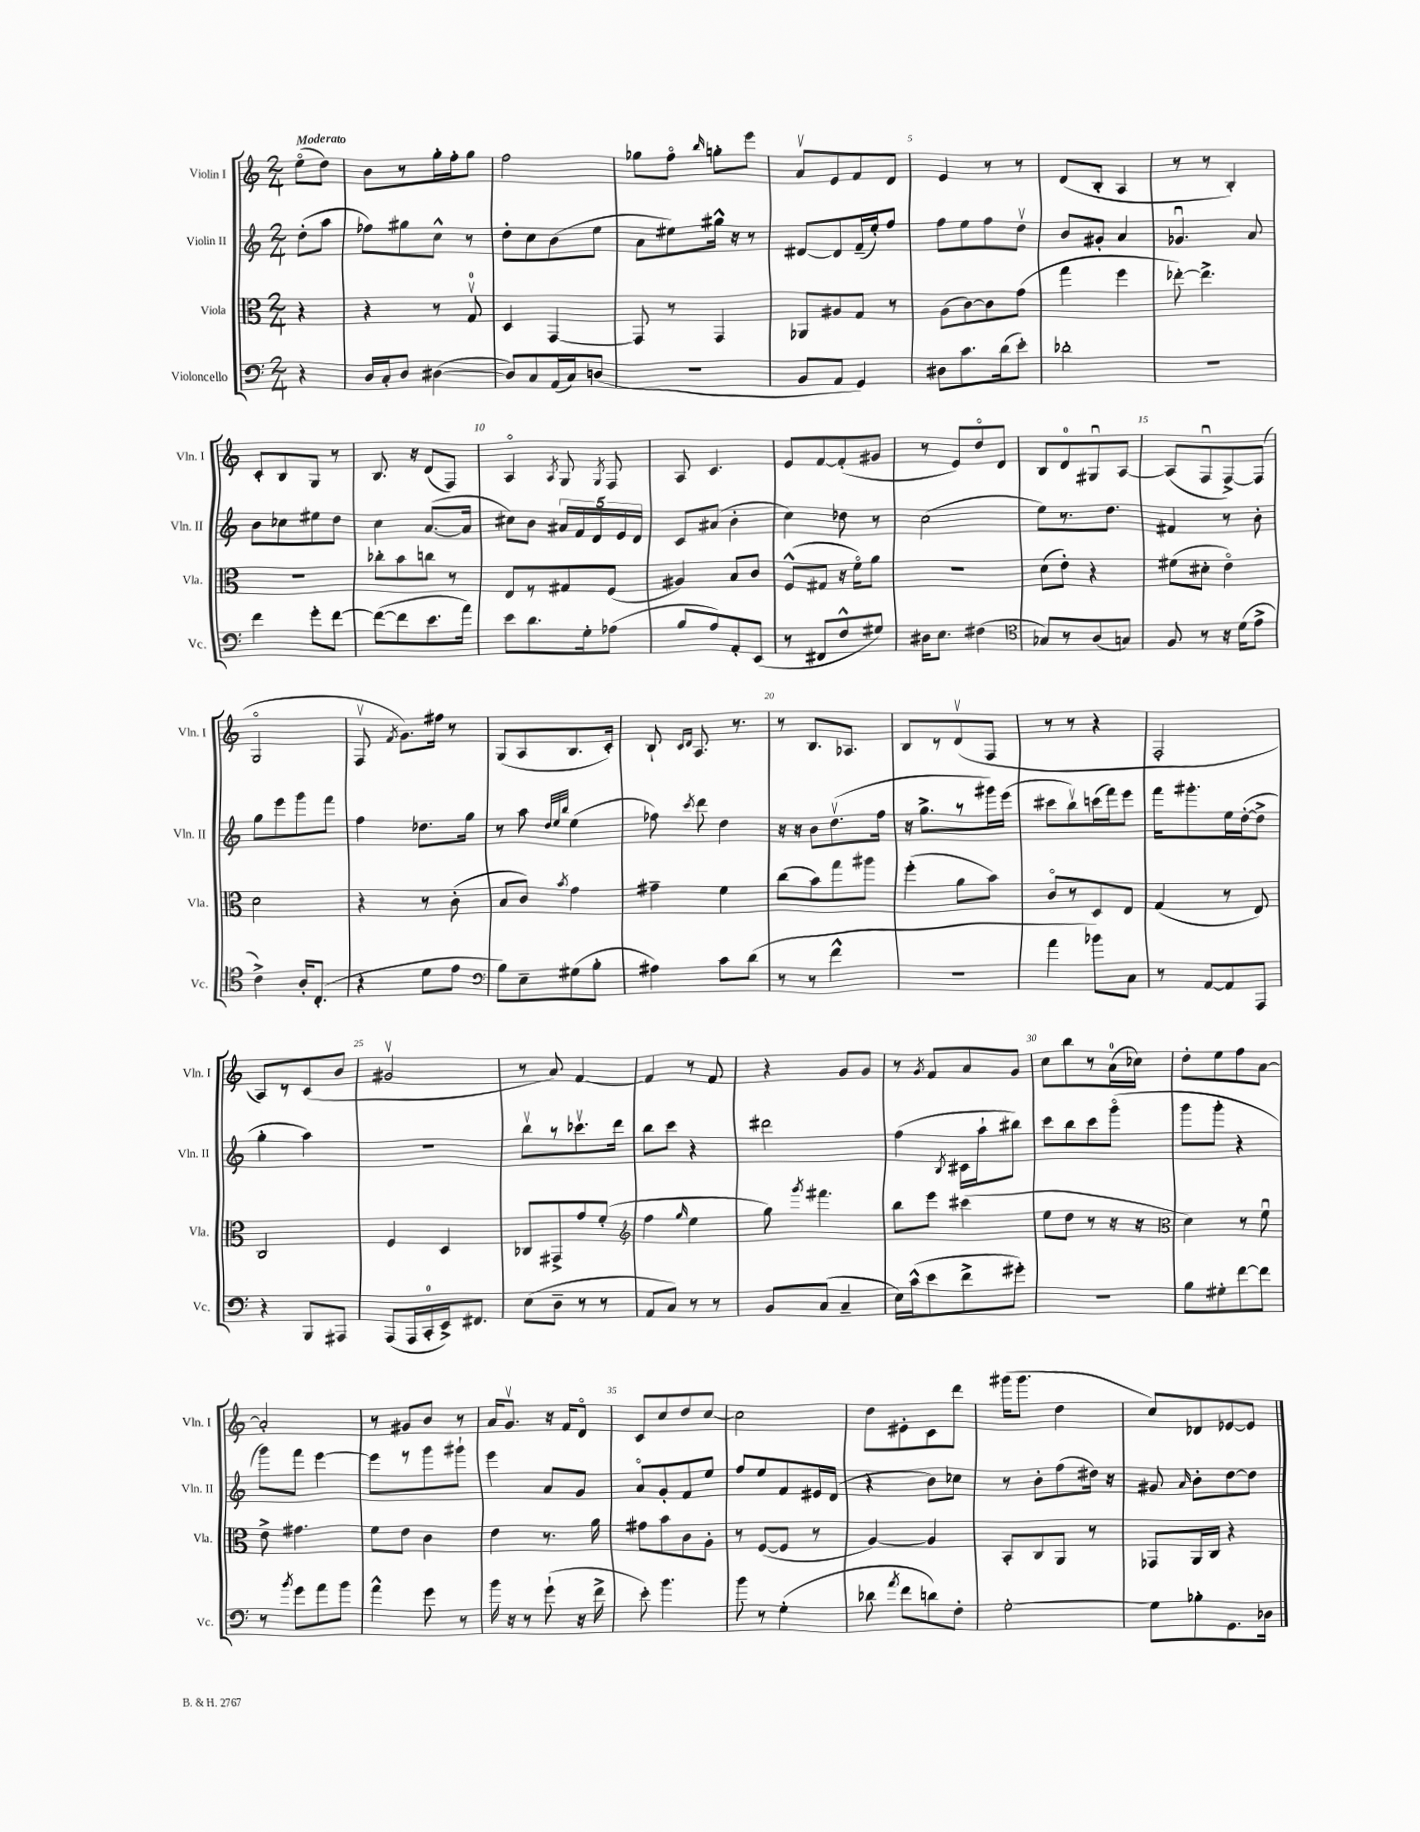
<<
\new StaffGroup <<
\new Staff = "s0" \with { instrumentName = "Violin I" shortInstrumentName = "Vln. I" } {
    \clef treble \key c \major \numericTimeSignature \time 2/4 \partial 4 \tempo "Moderato"
    \autoBeamOff e''8[\flageolet( d''8]) |
    b'8[ r8 g''16-. f''16-. g''8] |
    f''2 |
    ges''8[ f''8]\flageolet \grace { b''16 } g''8[-. e'''8] |
    a'8[\upbow e'8 f'8 d'8] |
    e'4 r8 r8 |
    d'8[( b8]-. a4 |
    r8 r8 b4-.) |
    c'8[-. b8 g8] r8 |
    b8. r16 d'8[( f8]) |
    a4\flageolet \acciaccatura { a8 } g8 \acciaccatura { g8 } f8 |
    a8 c'4. |
    e'8[ f'8~ f'8-.( gis'8] |
    r8 e'8[) d''8\flageolet d'8] |
    b8[ d'8-0 gis8\downbow a8]~ |
    a8[( f8\downbow f8~->) f8]( |
    g2\flageolet |
    f8\upbow \acciaccatura { f'8 } g'8.[) fis''16] r8 |
    g8[( a8 b8. c'16]-.) |
    b8-! \grace { c'16[ d'16] } a8. r8. |
    r8 b8.[ aes8.] |
    b8[ r8 d'8\upbow( f8] |
    r8 r8 r4 |
    f2-. |
    a8[) r8 c'8( b'8] |
    gis'2\upbow |
    r8 a'8) f'4~ |
    f'4 r8 f'8 |
    r4 g'8[ g'8] |
    r8 \acciaccatura { g'8 } f'8[ a'8 g'8] |
    c''8[ b''8 r8 a'16-0( ces''16]) |
    d''8[-. e''8 f''8 a'8]~ |
    a'2-. |
    r8 gis'8[ b'8] r8 |
    a'16[ g'8.]\upbow r16 f'16[ d'8]\flageolet |
    c'8[ c''8 d''8 c''8]~ |
    c''2 |
    d''8[ eis'8-. c'8 d'''8] |
    gis'''16[( gis'''8.] d''4 |
    c''8[) des'8 ees'8~ ees'8] \bar "|." |
}
\new Staff = "s1" \with { instrumentName = "Violin II" shortInstrumentName = "Vln. II" } {
    \clef treble \key c \major \numericTimeSignature \time 2/4 \partial 4
    \autoBeamOff d''8[-.( a''8] |
    fes''8[) gis''8 c''8]-^ r8 |
    d''8[-. c''8 b'8( e''8] |
    a'8[ eis''8) gis''16]-^ r16 r8 |
    dis'8[~ dis'8 f'16--( e''16-.) f''8] |
    f''8[ e''8 f''8 d''8]\upbow |
    b'8[ gis'8]-. a'4 |
    ges'4.\downbow a'8 |
    b'8[ ces''8 eis''8 d''8] |
    c''4 a'8.[~( a'16] |
    cis''8[) b'8] \tuplet 5/4 { ais'16[ f'16 d'16 e'16 d'16] } |
    c'8[ ais'8]( b'4-. |
    c''4) des''8 r8 |
    c''2( |
    e''8[) r8. d''8.] |
    fis'4 r8 b'8-. |
    g''8[ e'''8 g'''8 f'''8] |
    f''4 des''8.[ g''16] |
    r8 a''8 \grace { d''32[ e''32 b''32] } e''4( |
    fes''8) \acciaccatura { c'''8 } d'''8 d''4 |
    r16 r16 b'8[ d''8.\upbow( f''16] |
    r16 g''8.[-> r8 gis'''16) e'''16]( |
    cis'''8[ b''8\upbow) c'''16( f'''16) e'''8] |
    f'''16[ gis'''8.-. e''16 d''16~-.( d''8]-> |
    g''4-. a''4) |
    r2 |
    b''8[\upbow r8 ces'''8.\upbow d'''16] |
    b''8[ c'''8] r4 |
    dis'''2 |
    f''4( \acciaccatura { b8 } cis'16[ a''16-! bis''8]) |
    c'''8[ b''8 c'''8 g'''8]\flageolet( |
    g'''8[ g'''8]-. r4 |
    g'''8[) f'''8] e'''4~ |
    e'''8[ r8 g'''8 gis'''8]-! |
    e'''4 a'8[ g'8] |
    a'8[\flageolet g'8-. f'8 e''8] |
    f''8[ e''8 f'8 eis'16 d'16]( |
    r4 b'8[) ces''8] |
    r8 b'8[-. f''8( dis''16]) r16 |
    gis'8 \grace { a'16 } b'8[-. d''8~ d''8] \bar "|." |
}
\new Staff = "s2" \with { instrumentName = "Viola" shortInstrumentName = "Vla." } {
    \clef alto \key c \major \numericTimeSignature \time 2/4 \partial 4
    \autoBeamOff r4 |
    r4 r8 g8-0\upbow |
    d4 g,4~ |
    g,8 r8 g,4 |
    aes,8[ ais8 g8] r8 |
    a8[( c'8~) c'8 g'8]( |
    g''4 f''4 |
    ees''8~-.) ees''4.-> |
    r2 |
    ces''8[-. b'8 c''8] r8 |
    e8[ r8 gis8 f8]( |
    ais4) b8[ c'8] |
    f8[-^( gis8] r16 f'16[\flageolet) a'8] |
    R2 |
    d'8[( e'8]-.) r4 |
    fis'8[( dis'8]-. e'4\flageolet) |
    d'2 |
    r4 r8 c'8-.( |
    b8[ c'8]) \acciaccatura { b'8 } g'4 |
    gis'4-- f'4 |
    c''8[( b'8) g''8 ais''8] |
    f''4-.( a'8[ b'8]) |
    c'8[\flageolet r8 d8 e8] |
    g4( r8 e8) |
    c2 |
    f4 d4 |
    ces8[ gis,8-> g'8 f'8]-.( |
    \clef treble f''4 \grace { g''16 } e''4 |
    g''8) \acciaccatura { g'''8 } fis'''4. |
    b''8[ e'''8] cis'''4( |
    e''8[ d''8] r8 r16 r16 |
    \clef alto d'4) r8 f'8\downbow |
    e'8-> gis'4. |
    f'8[ e'8] c'4 |
    e'4 r8. a'16 |
    gis'8[ b'8 c'8 a8]-. |
    r8 f8[~( f8] r8 |
    a4~) a4 |
    b,8[-. c8 a,8] r8 |
    ges,8[ a,16 c16] r4 \bar "|." |
}
\new Staff = "s3" \with { instrumentName = "Violoncello" shortInstrumentName = "Vc." } {
    \clef bass \key c \major \numericTimeSignature \time 2/4 \partial 4
    \autoBeamOff r4 |
    d16[ c16-. d8] dis4~( |
    dis8[) c8 a,16( c16) d8]( |
    r2 |
    b,8[ a,8] g,4) |
    dis8[ c'8. d'16( e'8]-.) |
    des'2-. |
    R2 |
    f'4 g'8[-. f'8]~ |
    f'8[~( f'8 e'8. a'16]) |
    e'8[ d'8. g16-. aes8]( |
    b8[ a8) a,8-. e,8]( |
    r8 fis,8[ f8-^ gis8]) |
    dis16[ e8.] fis4( |
    \clef tenor ges8[) r8 a8( g8]) |
    f8 r8 r16 d'16[( e'8]-> |
    c'4->) a16[-. c8.]-.( |
    r4 d'8[ e'8] |
    \clef bass b8[) e8-- gis8( b8]-. |
    ais4) c'8[ d'8]( |
    r8 r8 f'4-^ |
    R2 |
    a'4 bes'8[) c8] |
    r8 a,8[~ a,8 a,,8] |
    r4 b,,8[ ais,,8] |
    a,,8[( a,,16 c,16-0-. e,16->) fis,8.] |
    e8[( d8]-- r8 r8 |
    a,8[ c8]) r8 r8 |
    b,8[ c8]( c4-- |
    e16[) c'16-^( e'8 f'8-> gis'8]-.) |
    r2 |
    b8[ gis8-. f'8~ f'8] |
    r8 \acciaccatura { b'8 } g'8[ a'8 b'8] |
    a'4-^ g'8 r8 |
    b'16 r16 r8 g'8-!( r16 f'16-> |
    e'8-.) b'4. |
    b'8 r8 g4-.( |
    des'8 \acciaccatura { a'8 } f'8[ d'8) f8]-. |
    g2~-. |
    g8[ bes8-. g,8. des16] \bar "|." |
}
>>
>>
\layout { \context { \Score \override BarNumber.break-visibility = ##(#f #t #t) barNumberVisibility = #(every-nth-bar-number-visible 5) } }
